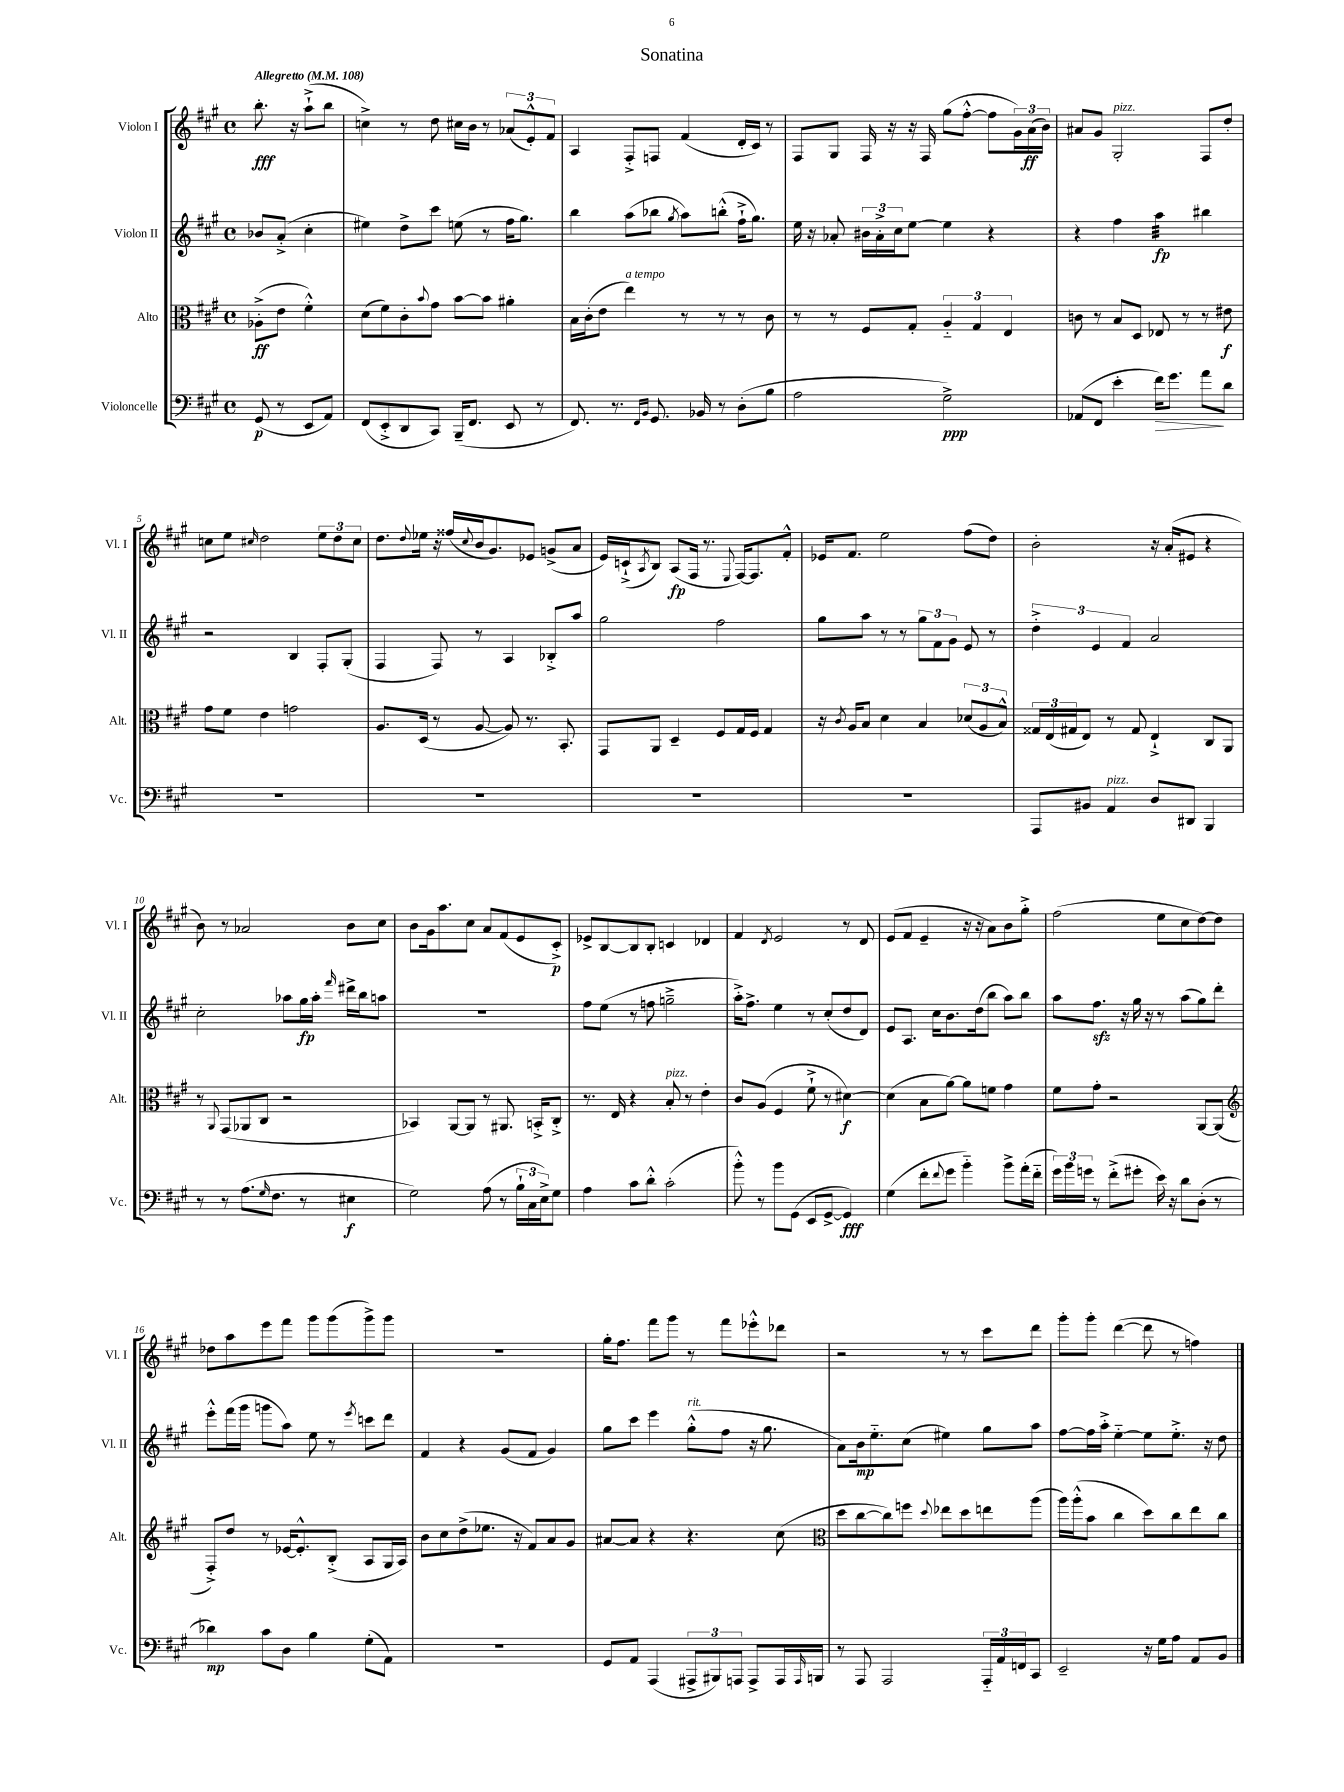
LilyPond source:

\header { title = "Sonatina" }
<<
\new StaffGroup <<
\new Staff = "s0" \with { instrumentName = "Violon I" shortInstrumentName = "Vl. I" } {
    \clef treble \key a \major \defaultTimeSignature \time 4/4 \partial 2 \tempo "Allegretto" 4 = 108
    b''8.-.\fff r16 a''8-!->( b''8 |
    c''4->) r8 d''8 cis''16 b'16 r8 \tuplet 3/2 { aes'8( e'8-.-^) fis'8 } |
    a4 fis8-.-> f8 fis'4( d'16-. cis'16) r8 |
    fis8 gis8 fis16 r16 r16 fis16 gis''8( fis''8~-.-^ fis''8 \tuplet 3/2 { gis'16) a'16\ff( b'16) } |
    ais'8 gis'8 gis2-.^\markup { \italic "pizz." } fis8 d''8-. |
    c''8 e''8 \grace { cis''16 } d''2 \tuplet 3/2 { e''8 d''8 cis''8 } |
    d''8. \appoggiatura { d''8 } ees''16 r16 fisis''16( \appoggiatura { cis''8 } b'16 gis'8.) ees'8 g'8->( a'8 |
    e'16) c'16-!->( \acciaccatura { a8 } b8) a8\fp( fis16 r8. \appoggiatura { e8 } fis16~) fis8. fis'8-.-^ |
    ees'16 fis'8. e''2 fis''8( d''8) |
    b'2-. r16 a'16-.( eis'8 r4 |
    b'8) r8 aes'2 b'8 cis''8 |
    b'8 gis'16 a''8. cis''8 a'8 fis'8( e'8 cis'8-.->\p) |
    ees'8-> b8~ b8 b8-. c'4 des'4 |
    fis'4 \acciaccatura { d'8 } e'2 r8 d'8 |
    e'8( fis'8 e'4-- r16 r16 a'8) b'8 gis''8-.-> |
    fis''2( e''8 cis''8 d''8~) d''8 |
    des''8 a''8 e'''8 fis'''8 gis'''8 gis'''8( gis'''8->) gis'''8 |
    R1 |
    gis''16-. fis''8. fis'''8 gis'''8 r8 fis'''8 ees'''8-.-^ des'''8 |
    r2 r8 r8 cis'''8 d'''8 |
    gis'''8-. gis'''8-. d'''4~( d'''8 r8 f''4) \bar "|." |
}
\new Staff = "s1" \with { instrumentName = "Violon II" shortInstrumentName = "Vl. II" } {
    \clef treble \key a \major \defaultTimeSignature \time 4/4 \partial 2
    bes'8 a'8-.->( cis''4-. |
    eis''4) d''8-> cis'''8 e''8( r8 fis''16 gis''8.) |
    b''4 a''8( bes''8 \acciaccatura { gis''8 } a''8) b''8-.-^( fis''16-!-> gis''8.) |
    e''16 r16 aes'8-. \tuplet 3/2 { bis'16 aes'16-.-> cis''16 } e''8~ e''4 r4 |
    r4 fis''4 a''4:32\fp bis''4 |
    r2 b4 fis8-. gis8-.( |
    fis4 fis8) r8 a4 bes8-.-> a''8 |
    gis''2 fis''2 |
    gis''8 a''8 r8 r8 \tuplet 3/2 { gis''8 fis'8 gis'8 } e'8 r8 |
    \tuplet 3/2 { d''4-.-> e'4 fis'4 } a'2 |
    cis''2-. aes''8 gis''16\fp aes''16-. \grace { fis'''16 } dis'''16-> b''16 a''8 |
    R1 |
    fis''8 e''8( r8 f''8 g''2---> |
    a''16-.->) fis''8.-> e''4 r8 cis''8-.( d''8 d'8) |
    e'8 a8. cis''16 b'8. d''16( b''8 a''8) b''8 |
    a''8 fis''8.\sfz r16 gis''16 r16 r8 a''8( gis''8) d'''8-. |
    e'''8-.-^ fis'''16( gis'''16 g'''8 a''8) e''8 r8 \acciaccatura { e'''8 } c'''8 d'''8 |
    fis'4 r4 gis'8( fis'8 gis'4) |
    gis''8 cis'''8 e'''4 gis''8-.-^^\markup { \italic "rit." }( fis''8 r16 gis''8. |
    a'8) b'16\mp e''8.-_ cis''8( eis''4) gis''8 a''8 |
    fis''8~ fis''16 a''16-.-> e''4~-_ e''8 e''8.-.-> r16 d''8 \bar "|." |
}
\new Staff = "s2" \with { instrumentName = "Alto" shortInstrumentName = "Alt." } {
    \clef alto \key a \major \defaultTimeSignature \time 4/4 \partial 2
    aes8-.->\ff( e'8 fis'4-.-^) |
    d'8( fis'8) cis'8-. \appoggiatura { b'8 } gis'8 b'8~ b'8 ais'4-. |
    b16 cis'16-.( e'8 e''4^\markup { \italic "a tempo" }) r8 r8 r8 cis'8 |
    r8 r8 fis8 gis8-. \tuplet 3/2 { a4-_ gis4 e4 } |
    c'8 r8 b8 d8 ees8 r8 r8 eis'8\f |
    gis'8 fis'8 e'4 g'2 |
    a8. d16( r8 a8~ a8) r8. b,8.-. |
    gis,8 a,8 d4-- fis8 gis16 fis16 gis4 |
    r16 \acciaccatura { cis'8 } a16 b8 d'4 b4 \tuplet 3/2 { des'8( a8 b8-^) } |
    \tuplet 3/2 { gisis16 e16( gis16 } e8) r8 gis8 e4-!-> cis8 a,8 |
    r8 \appoggiatura { a,8 } gis,8( aes,8 cis8 r2 |
    bes,4) a,8~ a,8 r8 ais,8. b,16-.-> cis8-.-> |
    r8. e16 r4 b8-.^\markup { \italic "pizz." } r8 e'4-. |
    cis'8 a8( fis4 fis'8-!-> r8 dis'4~\f) |
    dis'4( b8 a'8~) a'8 f'8 gis'4 |
    fis'8 gis'8-. r2 a,8~ a,8( |
    \clef treble fis8-.->) d''8 r8 ees'16~ ees'8.-.-^ b8-.->( a8 gis16 a16) |
    b'8 cis''8 d''8->( ees''8. r16 fis'8) a'8 gis'8 |
    ais'8~ ais'8 r4 r4. cis''8( |
    \clef alto d''8 cis''8~ cis''8) f''8 \appoggiatura { d''8 } ees''8 d''8 e''8 a''8( |
    a''16) a''16-.-^( b'8 cis''4 d''8) cis''8 e''8 cis''8 \bar "|." |
}
\new Staff = "s3" \with { instrumentName = "Violoncelle" shortInstrumentName = "Vc." } {
    \clef bass \key a \major \defaultTimeSignature \time 4/4 \partial 2
    gis,8\p( r8 e,8 a,8) |
    fis,8( e,8-.-> d,8 cis,8) b,,16--( fis,8. e,8 r8 |
    fis,8.) r8. \grace { fis,16 b,16 } gis,8. bes,16 r8 d8-.( b8 |
    a2 gis2->\ppp) |
    aes,8( fis,8 e'4-. fis'16\>) gis'8. a'8\! d'8 |
    R1 |
    R1 |
    R1 |
    R1 |
    a,,8 bis,8 a,4^\markup { \italic "pizz." } d8 dis,8 b,,4 |
    r8 r8 a8.( \grace { gis16 } fis8. r8 eis4\f |
    gis2) a8( r8 \tuplet 3/2 { b16-! cis16 e16->) } gis8 |
    a4 cis'8 d'8-.-^ cis'2-.( |
    b'8-.-^) r8 b'8 gis,8( e,8 gis,8~-> gis,4\fff) |
    gis4( fis'8-. \appoggiatura { fis'8 } gis'8 b'4-_) b'8-> a'16-.( fis'16-_ |
    \tuplet 3/2 { gis'16) b'16 g'16 } r8 fis'8-.->( gis'8-. e'16) r16 d'8 d8-.( r8 |
    des'4\mp) cis'8 d8 b4 gis8-.( a,8) |
    R1 |
    gis,8 a,8 a,,4( \tuplet 3/2 { ais,,8-> bis,,8) a,,8 } a,,8-> a,,16 \grace { a,,16 } b,,16 |
    r8 a,,8 a,,2 \tuplet 3/2 { a,,16-_ a,16 f,16 } cis,8 |
    e,2-- r16 gis16 a8 a,8 b,8 \bar "|." |
}
>>
>>
